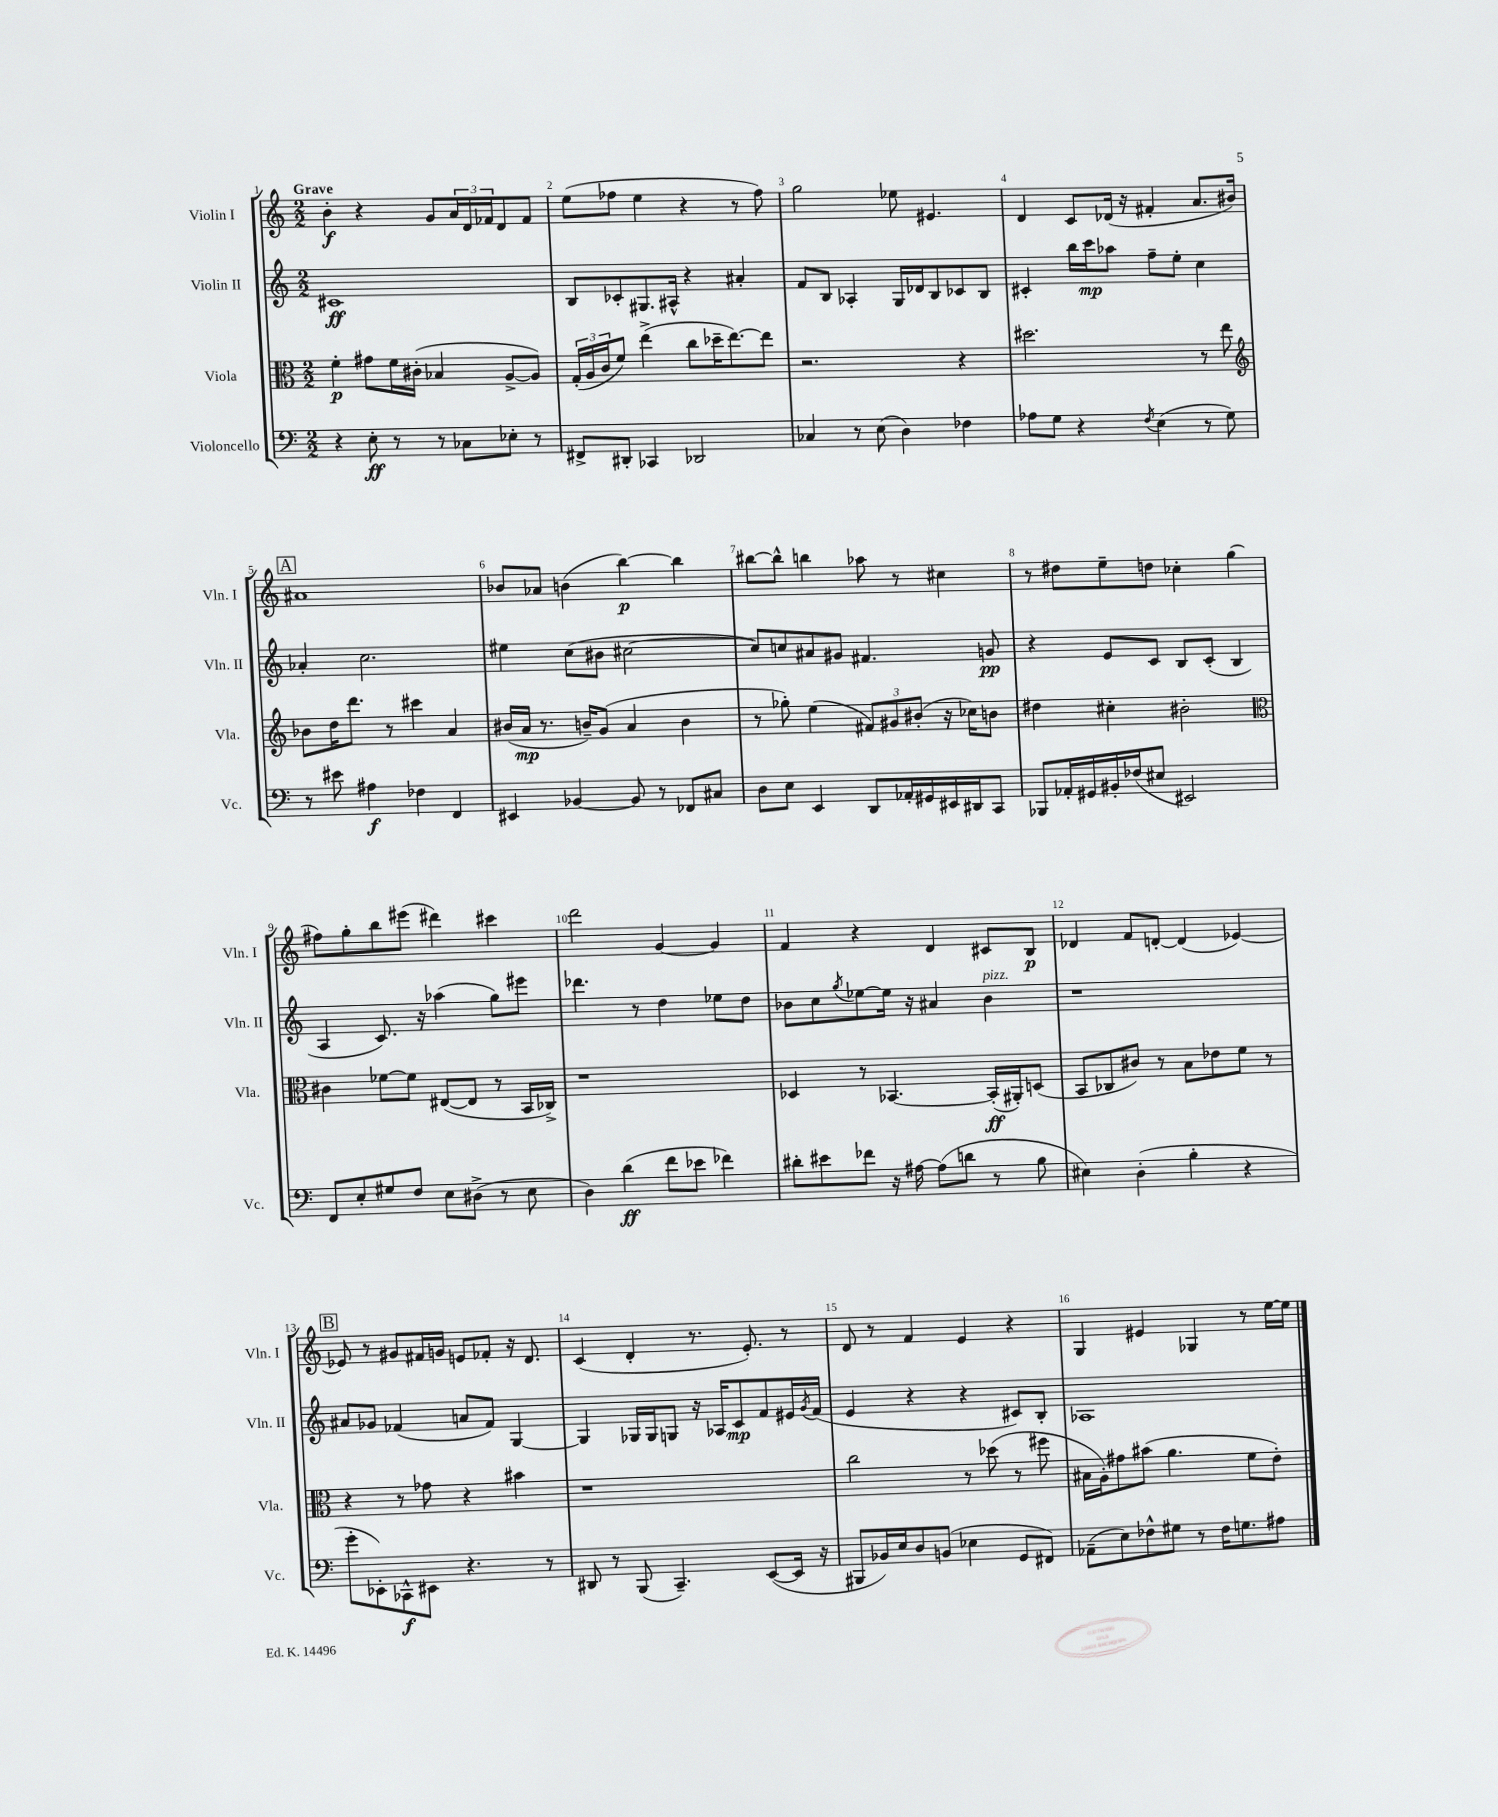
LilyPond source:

<<
\new StaffGroup <<
\new Staff = "s0" \with { instrumentName = "Violin I" shortInstrumentName = "Vln. I" } {
    \clef treble \key c \major \numericTimeSignature \time 2/2 \tempo "Grave"
    b'4-.\f r4 g'8 \tuplet 3/2 { a'16 d'16 fes'16 } d'8 fes'8 |
    e''8( fes''8 e''4 r4 r8 fes''8) |
    g''2 ees''8 eis'4. |
    d'4 c'8 des'16( r16 fis'4-. a'8. bis'16) |
    \mark \markup { \box "A" } ais'1 |
    bes'8 aes'8 b'4( b''4~\p) b''4 |
    bis''8~ bis''8-^ b''4 aes''8 r8 cis''4 |
    r8 dis''8 e''8-- d''8 ces''4-. g''4( |
    fis''8) g''8-. b''8 eis'''8( dis'''4) cis'''4 |
    d'''2 g'4~ g'4 |
    f'4 r4 d'4 cis'8 b8\p |
    des'4 f'8 d'8~-. d'4( ees'4~) |
    \mark \markup { \box "B" } ees'8 r8 gis'8 fis'16 g'16 e'8 fes'8-. r16 d'8. |
    c'4( d'4-. r8. e'8.-.) r8 |
    d'8 r8 f'4 e'4 r4 |
    g4 eis'4 ges4 r8 e''16~ e''16 \bar "|." |
}
\new Staff = "s1" \with { instrumentName = "Violin II" shortInstrumentName = "Vln. II" } {
    \clef treble \key c \major \numericTimeSignature \time 2/2
    cis'1\ff |
    b8 ces'8-. gis8. ais16-^ r4 ais'4-. |
    f'8 b8 aes4-. g16 des'16 b8 ces'8 b8 |
    cis'4-. b''16 c'''16\mp aes''8 f''8-- e''8-. c''4 |
    \mark \markup { \box "A" } aes'4-. c''2. |
    eis''4 c''8( bis'8 cis''2~ |
    cis''8) c''8 ais'8 gis'8 fis'4. g'8\pp |
    r4 e'8 c'8 b8 c'8-.( b4 |
    a4 c'8.) r16 aes''4( g''8) eis'''8 |
    des'''4. r8 d''4 ees''8 d''8 |
    bes'8 c''8 \acciaccatura { g''8 } ees''8~ ees''16 r16 ais'4 bes'4^\markup { \italic "pizz." } |
    r1 |
    \mark \markup { \box "B" } ais'8 ges'8 fes'4( a'8 fes'8) g4~ |
    g4 ges16 ges16 g8 r16 aes16 c'8\mp f'8 eis'16 \acciaccatura { g'8 } f'16( |
    e'4 r4 r4 cis'8) b8-. |
    aes1 \bar "|." |
}
\new Staff = "s2" \with { instrumentName = "Viola" shortInstrumentName = "Vla." } {
    \clef alto \key c \major \numericTimeSignature \time 2/2
    f'4-.\p gis'8 f'16 cis'16-.( bes4 a8~-> a8) |
    \tuplet 3/2 { g16-.( a16 c'16 } f'8) e''4->( c''8 des''16-- e''8.~) e''8 |
    r2. r4 |
    dis''2. r8 e''8 |
    \mark \markup { \box "A" } \clef treble bes'8 d''16 d'''8. r8 cis'''4 a'4 |
    bis'16( a'16\mp r8. b'16--) g'8( a'4 b'4 |
    r8 ges''8-.) e''4( \tuplet 3/2 { fis'8) gis'8 bis'8-.( } r16 ces''16) b'8 |
    dis''4 cis''4-. bis'2-. |
    \clef alto cis'4 fes'8~ fes'8 eis8~( eis8 r8 b,16 ces16->) |
    r1 |
    des4 r8 bes,4.~ bes,16-.\ff( ais,16-.) d8( |
    b,8 ces8 cis'8) r8 b8 ees'8 f'8 r8 |
    \mark \markup { \box "B" } r4 r8 ges'8 r4 bis'4 |
    r1 |
    c''2 r8 des''8( r8 fis''8 |
    bis16 a16-.) gis'8 bis'8( a'4. f'8 e'8-.) \bar "|." |
}
\new Staff = "s3" \with { instrumentName = "Violoncello" shortInstrumentName = "Vc." } {
    \clef bass \key c \major \numericTimeSignature \time 2/2
    r4 e8-.\ff r8 r8 ces8 ees8-. r8 |
    fis,8-> dis,8-. ces,4 des,2 |
    ces4 r8 e8( d4) fes4 |
    aes8 g8 r4 \acciaccatura { f8 } e4( r8 g8) |
    \mark \markup { \box "A" } r8 eis'8 ais4\f fes4 f,4 |
    eis,4 bes,4~ bes,8 r8 fes,8 cis8 |
    d8 e8 e,4 d,8 aes,16-. gis,16 eis,16 dis,16 c,8 |
    bes,,8 aes,16-. gis,16 bis,16-. fes16( eis8 eis,2) |
    f,8 e8-. gis8 f8 e8 dis8->( r8 e8 |
    d4) d'4\ff( f'8 ees'8 fes'4) |
    dis'8-. eis'8 fes'8 r16 ais16~ ais8( d'8 r8 b8 |
    eis4) d4-.( b4-. r4 |
    \mark \markup { \box "B" } g'8-. ees,8-.) ces,8-^\f eis,8 r4. r8 |
    dis,8 r8 b,,8( c,4.--) e,8~( e,16 r16 |
    bis,,8 bes,16) e16 d8 b,8( ees4 g,8 fis,8) |
    aes,8--( e8) fes8-^ gis8 r8 fes16 g8. ais8 \bar "|." |
}
>>
>>
\layout { \context { \Score \override BarNumber.break-visibility = ##(#f #t #t) barNumberVisibility = #all-bar-numbers-visible } }
